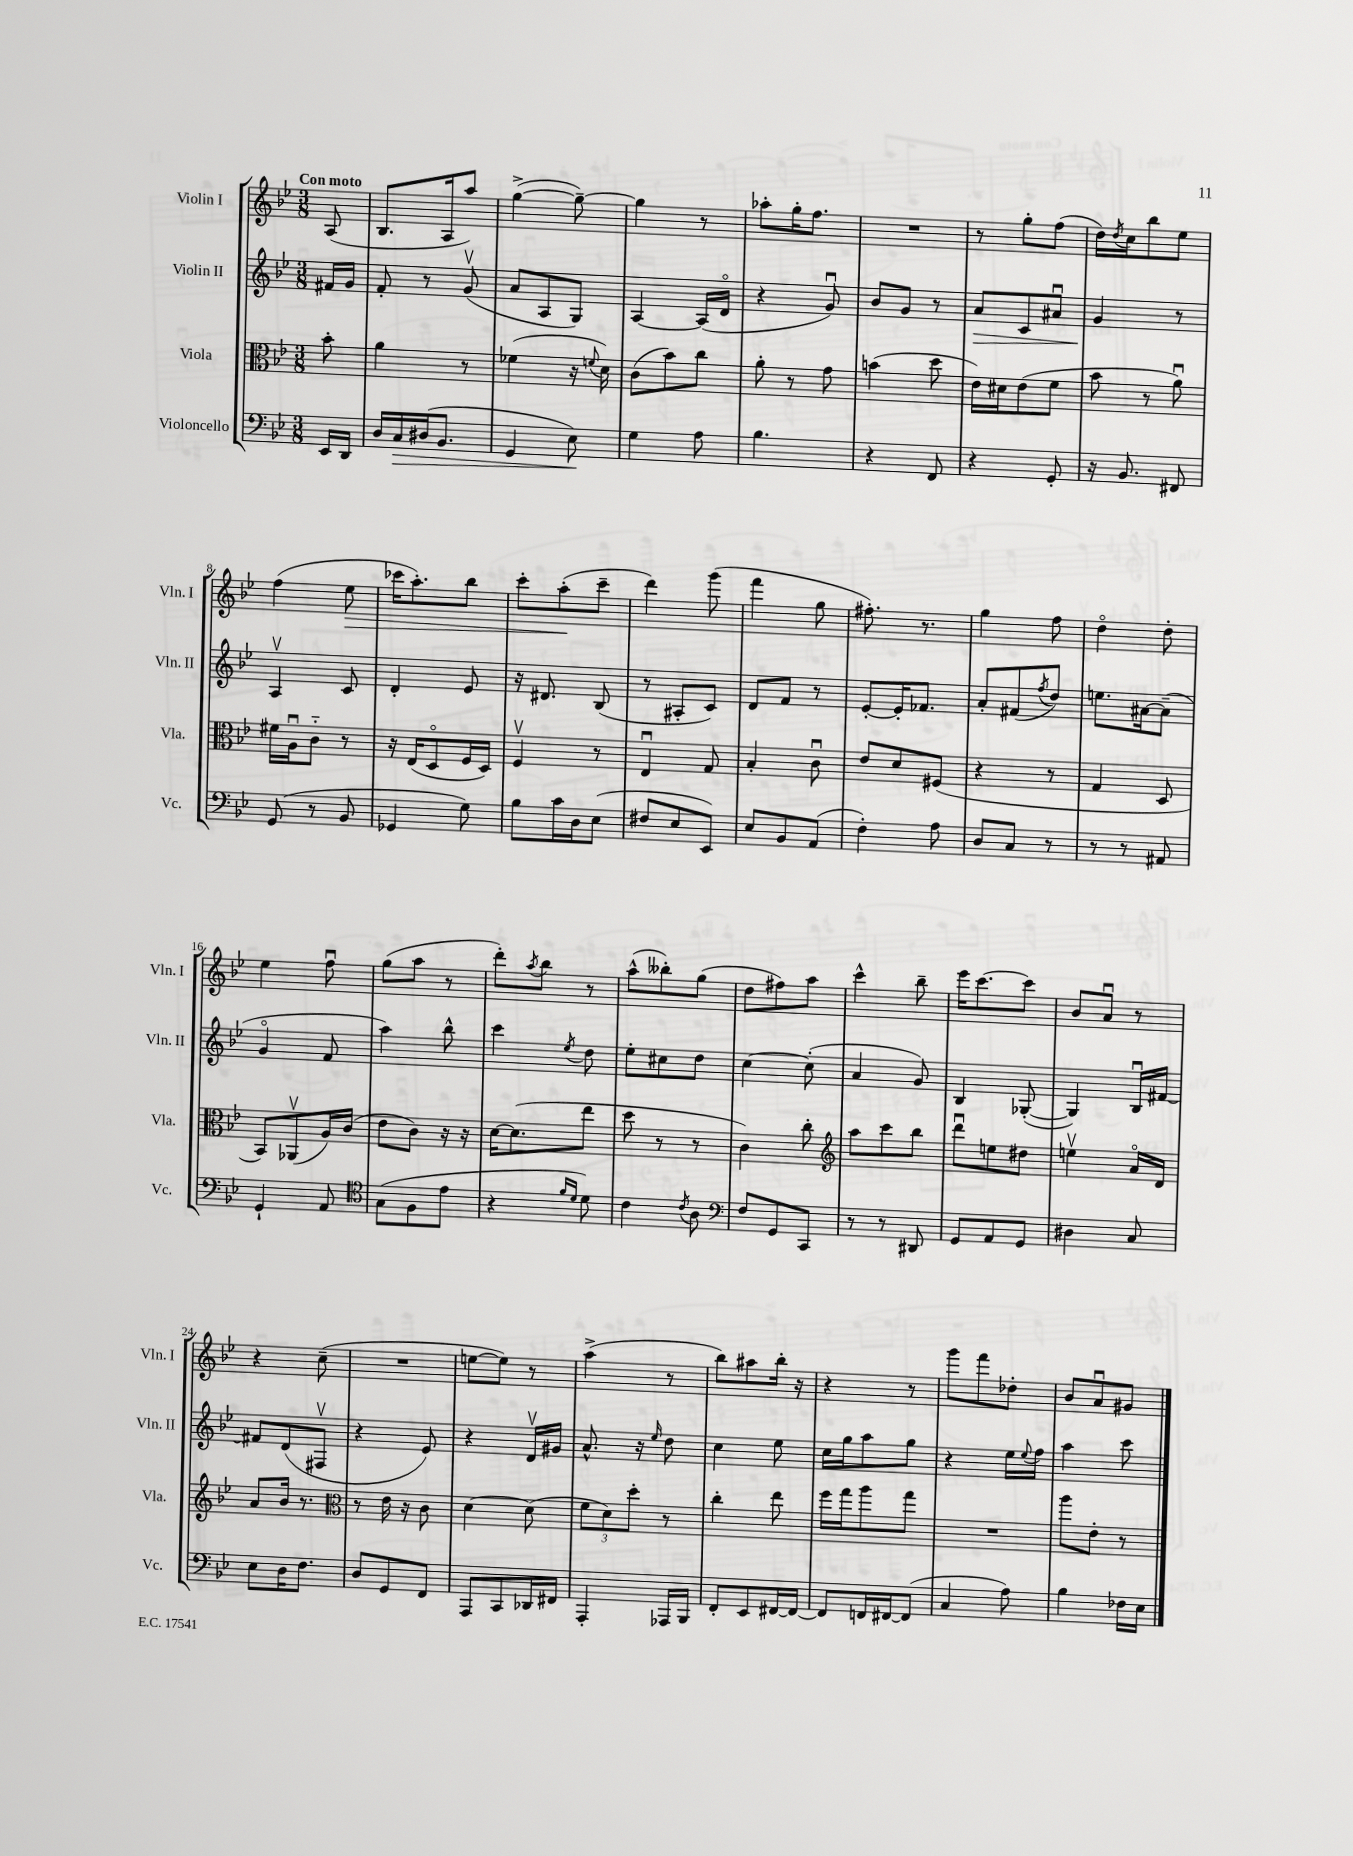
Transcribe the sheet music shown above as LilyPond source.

<<
\new StaffGroup <<
\new Staff = "s0" \with { instrumentName = "Violin I" shortInstrumentName = "Vln. I" } {
    \clef treble \key bes \major \numericTimeSignature \time 3/8 \partial 8 \tempo "Con moto"
    a8( |
    bes8. a16 a''8) |
    g''4~->( g''8~--) |
    g''4 r8 |
    aes''8-. g''16-. f''8. |
    R4. |
    r8 g''8-. f''8( |
    d''16) \acciaccatura { d''8 } c''16 bes''8 ees''8 |
    f''4( ees''8\> |
    ces'''16 a''8.-.) bes''8 |
    c'''8-. a''8-.\!( c'''8-- |
    d'''4) g'''8( |
    f'''4 g''8 |
    fis''8.-.) r8. |
    g''4 f''8 |
    d''4\flageolet d''8-. |
    ees''4 f''8\downbow |
    g''8( a''8 r8 |
    d'''8-.) \acciaccatura { a''8 } bes''8 r8 |
    a''8-^( beses''8-.) g''8( |
    d''8 fis''8) a''8 |
    c'''4-^ bes''8-- |
    ees'''16 c'''8.~ c'''8 |
    bes'8 a'8\downbow r8 |
    r4 c''8--( |
    R4. |
    e''8~ e''8) r8 |
    a''4->( r8 |
    bes''8) ais''8 bes''16-. r16 |
    r4 r8 |
    g'''8 f'''8 des''8-. |
    bes'8 a'8\downbow gis'8 \bar "|." |
}
\new Staff = "s1" \with { instrumentName = "Violin II" shortInstrumentName = "Vln. II" } {
    \clef treble \key bes \major \numericTimeSignature \time 3/8 \partial 8
    fis'16 g'16 |
    f'8-. r8 g'8\upbow( |
    a'8 a8 g8) |
    a4~ a16( d'16\flageolet |
    r4 g'8\downbow) |
    bes'8 g'8 r8 |
    a'8\> c'8 ais'8\downbow |
    g'4\! r8 |
    a4\upbow c'8 |
    d'4-. ees'8 |
    r16 dis'8. bes8( |
    r8 ais8-. c'8) |
    d'8 f'8 r8 |
    ees'8~-. ees'16-. fes'8. |
    a'8-. fis'8( \acciaccatura { f''8 } d''8) |
    e''8. ais'16~ ais'8--( |
    g'4\flageolet f'8 |
    a''4) bes''8-^ |
    c'''4 \acciaccatura { ees''8 } d''8 |
    ees''8-. cis''8 d''8 |
    c''4~ c''8-.( |
    a'4 g'8) |
    bes4 ges8~-.( |
    ges4) bes16\downbow fis'16~ |
    fis'8 d'8( fis8\upbow |
    r4 ees'8) |
    r4 d'16\upbow gis'16 |
    a'8.-^ r16 \grace { ees''16 } d''8 |
    c''4 ees''8 |
    c''16 g''16 a''8 g''8 |
    r4 ees''16 \appoggiatura { ees''8 } f''16 |
    a''4 c'''8 \bar "|." |
}
\new Staff = "s2" \with { instrumentName = "Viola" shortInstrumentName = "Vla." } {
    \clef alto \key bes \major \numericTimeSignature \time 3/8 \partial 8
    bes'8-. |
    a'4 r8 |
    fes'4( r16 \appoggiatura { f'8 } d'16) |
    c'8( bes'8) c''8 |
    a'8-. r8 g'8 |
    b'4( d''8 |
    ees'16) dis'16 ees'8( f'8 |
    bes'8 r8 a'8\downbow) |
    fis'16 a16\downbow c'8-_ r8 |
    r16 ees16( d8\flageolet f16 d16) |
    f4\upbow r8 |
    ees4\downbow g8 |
    bes4-. c'8\downbow |
    ees'8 d'8 fis8( |
    r4 r8 |
    g4 d8 |
    bes,8) aes,8\upbow( a16) c'16( |
    ees'8 c'8) r16 r16 |
    d'16~ d'8.( ees''8 |
    d''8 r8 r8 |
    c'4) c''8-. |
    \clef treble a''8 c'''8 bes''8 |
    d'''8\downbow e''8 dis''8 |
    e''4\upbow a'16\flageolet d'16 |
    a'8 bes'16 r8. |
    \clef alto r8 ees'16 r16 c'8 |
    d'4~ d'8( |
    \tuplet 3/2 { f'8 d'8) d''8-. } r8 |
    c''4-. ees''8 |
    f''16 g''16 a''8 g''8 |
    R4. |
    a''8 ees'8-. r8 \bar "|." |
}
\new Staff = "s3" \with { instrumentName = "Violoncello" shortInstrumentName = "Vc." } {
    \clef bass \key bes \major \numericTimeSignature \time 3/8 \partial 8
    ees,16 d,16 |
    d16 c16\> dis16( bes,8. |
    g,4 ees8\!) |
    g4 a8 |
    bes4. |
    r4 f,8 |
    r4 g,8-. |
    r16 bes,8. fis,8 |
    g,8( r8 bes,8 |
    ges,4 g8) |
    bes8 c'16 d16 ees8( |
    fis8 ees8 ees,8) |
    ees8 bes,8 a,8( |
    f4-.) a8 |
    d8 c8 r8 |
    r8 r8 ais,8 |
    g,4-! a,8 |
    \clef tenor g8( f8 ees'8 |
    r4 \grace { f'16 d'16 } d'8) |
    c'4 \acciaccatura { c'8 } a8 |
    \clef bass f8 g,8 c,8 |
    r8 r8 dis,8 |
    g,8 a,8 g,8 |
    dis4 c8 |
    ees8 d16 f8. |
    d8 g,8 f,8 |
    a,,8 c,8 des,16 fis,16 |
    a,,4-. aes,,16 bes,,16 |
    f,8-. ees,8 fis,16~ fis,16~ |
    fis,8 f,16 fis,16~ fis,8( |
    c4 a8) |
    bes4 fes16 ees16 \bar "|." |
}
>>
>>
